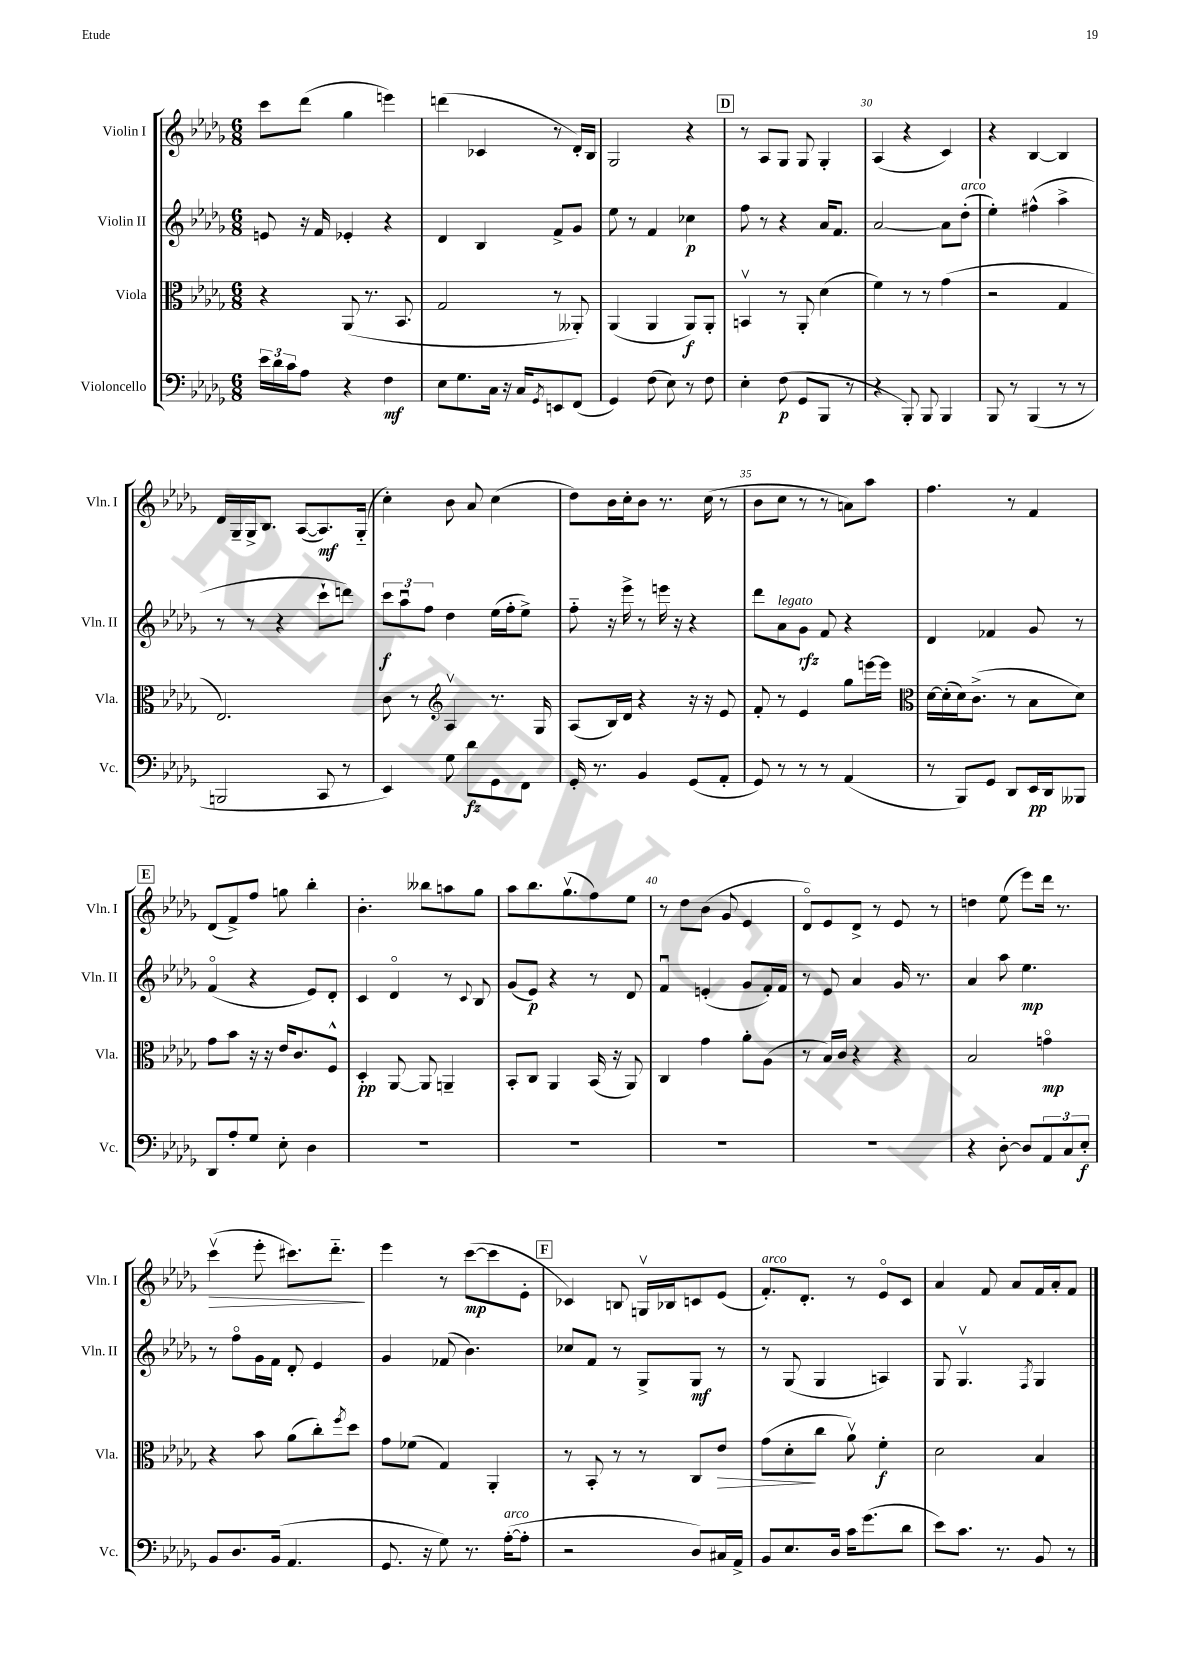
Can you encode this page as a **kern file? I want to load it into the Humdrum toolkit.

**kern	**dynam	**kern	**dynam	**kern	**dynam	**kern	**dynam
*part4	*part4	*part3	*part3	*part2	*part2	*part1	*part1
*staff4	*staff4	*staff3	*staff3	*staff2	*staff2	*staff1	*staff1
*I"Violoncello	*	*I"Viola	*	*I"Violin II	*	*I"Violin I	*
*I'Vc.	*	*I'Vla.	*	*I'Vln. II	*	*I'Vln. I	*
*clefF4	*	*clefC3	*	*clefG2	*	*clefG2	*
*k[b-e-a-d-g-]	*	*k[b-e-a-d-g-]	*	*k[b-e-a-d-g-]	*	*k[b-e-a-d-g-]	*
*M6/8	*	*M6/8	*	*M6/8	*	*M6/8	*
=26	=26	=26	=26	=26	=26	=26	=26
24e-\LL	.	4r	.	8en/	.	8ccc\L	.
24d-\	.	.	.	.	.	.	.
24c\J	.	.	.	.	.	.	.
8A-\J	.	.	.	16r	.	(8ddd-\J	.
.	.	.	.	16f/	.	.	.
4r	.	(8AA-/	.	4e-X'/	.	4gg-\	.
.	.	8.r	.	.	.	.	.
4F\	mf	.	.	4r	.	4eeen\)	.
.	.	8.BB-/	.	.	.	.	.
=27	=27	=27	=27	=27	=27	=27	=27
8E-\L	.	2G-/	.	4d-/	.	(4dddn\	.
8.G-\	.	.	.	.	.	.	.
.	.	.	.	4B-/	.	4c-X/	.
16C\Jk	.	.	.	.	.	.	.
16r	.	.	.	.	.	.	.
16C/KL	.	.	.	.	.	.	.
8qGG-/	.	.	.	.	.	.	.
8EEn/	.	8r	.	8f^/L	.	8r	.
(8FF/J	.	8AA--X'/)	.	8g-/J	.	16d-'/LL)	.
.	.	.	.	.	.	16B-/JJ	.
=28	=28	=28	=28	=28	=28	=28	=28
4GG-/)	.	(4AA-/	.	8ee-\	.	2G-/	.
.	.	.	.	8r	.	.	.
(8F\	.	4AA-/	.	4f/	.	.	.
8E-\)	.	.	.	.	.	.	.
8r	.	8AA-/L)	f	4cc-X\	p	4r	.
8F\	.	8AA-'/J	.	.	.	.	.
!!LO:REH:place=s1:t=D
=29	=29	=29	=29	=29	=29	=29	=29
4E-'\	.	4BBnv/	.	8ff\	.	8r	.
.	.	.	.	8r	.	8A-/L	.
(8F\	p	8r	.	4r	.	8G-/J	.
8GG-/L	.	8AA-'/	.	.	.	8G-/	.
8BBB-/J	.	(4d-\	.	16a-/KL	.	4G-'/	.
.	.	.	.	8.f/J	.	.	.
8r	.	.	.	.	.	.	.
=30	=30	=30	=30	=30	=30	=30	=30
4r	.	4f\)	.	[2a-/	.	(4A-/	.
8BBB-'/)	.	8r	.	.	.	4r	.
8BBB-/	.	8r	.	.	.	.	.
4BBB-/	.	(4g-\	.	8a-\L]	.	4c/)	.
!	!	!	!	!LO:TX:a:i:t=arco	!	!	!
.	.	.	.	(8dd-'\J	.	.	.
=31	=31	=31	=31	=31	=31	=31	=31
8BBB-/	.	2r	.	4ee-'\)	.	4r	.
8r	.	.	.	.	.	.	.
(4BBB-/	.	.	.	(4ff#X^^\	.	[4B-/	.
8r	.	4G-/	.	4aa-^\	.	4B-/]	.
8r	.	.	.	.	.	.	.
!!LO:LB:g=z
=32	=32	=32	=32	=32	=32	=32	=32
2BBBn/	.	2.E-/)	.	8r	.	16d-/LL	.
.	.	.	.	.	.	16G-~/	.
.	.	.	.	8r	.	16G-^/J	.
.	.	.	.	.	.	8.B-/J	.
.	.	.	.	4r	.	.	.
.	.	.	.	.	.	([8A-/L	.
8CC/	.	.	.	8ccc`\L	.	8.A-/])	mf
8r	.	.	.	8dddn\J)	.	.	.
.	.	.	.	.	.	(16G-/Jk	.
=33	=33	=33	=33	=33	=33	=33	=33
4EE-/)	.	8c\	.	12ccc\L	f	4cc'\)	.
.	.	.	.	12aa-u\	.	.	.
.	.	8r	.	.	.	.	.
.	.	.	.	12ff\J	.	.	.
*	*	*clefG2	*	*	*	*	*
8G-\	.	4A-v/	.	4dd-\	.	8b-\	.
8d-\L	fz	.	.	.	.	8a-/	.
8GG-\	.	8.r	.	(16ee-\LL	.	(4cc\	.
.	.	.	.	16ff'\J	.	.	.
8FF\J	.	.	.	8ee-^\J)	.	.	.
.	.	16G-/	.	.	.	.	.
=34	=34	=34	=34	=34	=34	=34	=34
16GG-'/	.	(8A-/L	.	8ff\	.	8dd-\L)	.
8.r	.	.	.	.	.	.	.
.	.	16B-/L)	.	16r	.	16b-\L	.
.	.	16d-/JJ	.	16eee-^\	.	16cc'\J	.
4BB-/	.	4r	.	8r	.	8b-\J	.
.	.	.	.	16eeen\	.	8.r	.
.	.	.	.	16r	.	.	.
(8GG-/L	.	16r	.	4r	.	.	.
.	.	16r	.	.	.	(16cc\	.
8AA-'/J	.	8e-/	.	.	.	8r	.
=35	=35	=35	=35	=35	=35	=35	=35
8GG-/)	.	8f'/	.	8ddd-\L	.	8b-\L	.
!	!	!	!	!LO:TX:a:i:t=legato	!	!	!
8r	.	8r	.	8a-\	.	8cc\J	.
8r	.	4e-/	.	8g-\J	rfz	8r	.
8r	.	.	.	8f/	.	8r	.
(4AA-/	.	8gg-\L	.	4r	.	8an\L)	.
.	.	[16eeen\L	.	.	.	8aa-\J	.
.	.	16eee\JJ]	.	.	.	.	.
=36	=36	=36	=36	=36	=36	=36	=36
*	*	*clefC3	*	*	*	*	*
8r	.	[16d-\LL	.	4d-/	.	4.ff\	.
.	.	(16d-'\]	.	.	.	.	.
8BBB-/L)	.	16d-\J)	.	.	.	.	.
.	.	(8.c^\J	.	.	.	.	.
8GG-/J	.	.	.	4f-X/	.	.	.
8DD-/L	.	8r	.	.	.	8r	.
16EE-/L	pp	8B-\L	.	8g-/	.	4f/	.
16DD-/J	.	.	.	.	.	.	.
8BBB--X/J	.	8d-\J)	.	8r	.	.	.
!!LO:LB:g=z
!!LO:REH:place=s1:t=E
=37	=37	=37	=37	=37	=37	=37	=37
8DD-/L	.	8g-\L	.	(4f/	.	(8d-/L	.
8A-'/	.	8b-\J	.	.	.	8f^/)	.
8G-/J	.	16r	.	4r	.	8ff/J	.
.	.	16r	.	.	.	.	.
8E-'\	.	16e-/KL	.	.	.	8ggn\	.
.	.	8.c/	.	.	.	.	.
4D-\	.	.	.	8e-/L)	.	4bb-'\	.
.	.	8F^^/J	.	8d-'/J	.	.	.
=38	=38	=38	=38	=38	=38	=38	=38
2.r	.	4D-'/	pp	4c/	.	4.b-'\	.
.	.	[8AA-/	.	4d-/	.	.	.
.	.	8AA-/]	.	.	.	8bb--X\L	.
.	.	4AAn~/	.	8r	.	8aan\	.
.	.	.	.	8qqc/	.	.	.
.	.	.	.	8B-/	.	8gg-\J	.
=39	=39	=39	=39	=39	=39	=39	=39
2.r	.	8BB-'/L	.	(8g-/L	.	8aa-\L	.
.	.	8C/J	.	8e-/J)	p	8.bb-\	.
.	.	4AA-/	.	4r	.	.	.
.	.	.	.	.	.	(8.gg-v\	.
.	.	(16BB-/	.	8r	.	8ff\)	.
.	.	16r	.	.	.	.	.
.	.	8AA-/)	.	8d-/	.	8ee-\J	.
=40	=40	=40	=40	=40	=40	=40	=40
2.r	.	4C/	.	4fu/	.	8r	.
.	.	.	.	.	.	8dd-\L	.
.	.	4g-\	.	(4en'/	.	(8b-\J	.
.	.	.	.	.	.	8g-/	.
.	.	8a-'\L	.	8g-/L	.	4e-/	.
.	.	(8A-\J	.	16f'/L)	.	.	.
.	.	.	.	16f/JJ	.	.	.
=41	=41	=41	=41	=41	=41	=41	=41
2.r	.	8r	.	8r	.	8d-/L)	.
.	.	16B-/LL)	.	8e-/	.	8e-/	.
.	.	16c/JJ	.	.	.	.	.
.	.	4r	.	4a-/	.	8d-^/J	.
.	.	.	.	.	.	8r	.
.	.	4r	.	16g-/	.	8e-/	.
.	.	.	.	8.r	.	.	.
.	.	.	.	.	.	8r	.
=42	=42	=42	=42	=42	=42	=42	=42
4r	.	2B-/	.	4a-/	.	4ddn\	.
[8D-'\	.	.	.	8aa-\	.	(8ee-\	.
8D-/L]	.	.	.	4.ee-\	mp	8eee-\L)	.
12AA-/	.	4gn\	mp	.	.	16ddd-\Jk	.
.	.	.	.	.	.	8.r	.
12C/	.	.	.	.	.	.	.
12E-'/J	f	.	.	.	.	.	.
!!LO:LB:g=z
=43	=43	=43	=43	=43	=43	=43	=43
!	!	!	!	!	!	!	!LO:HP:b
8BB-/L	.	4r	.	8r	.	(4cccv\	>
8.D-/	.	.	.	8ff\L	.	.	.
.	.	8b-\	.	16g-\L	.	8eee-'\	.
(16BB-/Jk	.	.	.	16f\JJ	.	.	.
4.AA-/	.	(8a-\L	.	8d-'/	.	8.ccc#X\L)	.
.	.	8cc'\)	.	4e-/	.	.	.
.	.	.	.	.	.	8.ddd-\J	.
.	.	8qff/	.	.	.	.	.
.	.	8dd-\J	.	.	.	.	.
.	.	.	.	.	.	.	]
=44	=44	=44	=44	=44	=44	=44	=44
8.GG-/	.	8g-\L	.	4g-/	.	4eee-\	.
.	.	(8f-X\J	.	.	.	.	.
16r	.	.	.	.	.	.	.
8G-\)	.	4G-/)	.	(8f-X/	.	8r	.
8.r	.	.	.	4.b-\)	.	([8ccc\L	mp
.	.	4AA-'/	.	.	.	8ccc\]	.
!LO:TX:a:i:t=arco	!	!	!	!	!	!	!
([16A-'\KL	.	.	.	.	.	.	.
8A-'\J]	.	.	.	.	.	8e-'\J	.
!!LO:REH:place=s1:t=F
=45	=45	=45	=45	=45	=45	=45	=45
2r	.	8r	.	8cc-X/L	.	4c-X/)	.
.	.	8BB-'/	.	8f/J	.	.	.
.	.	8r	.	8r	.	8Bn/	.
.	.	8r	.	8G-^/L	.	16Gnv/LL	.
.	.	.	.	.	.	16B-X/J	.
8D-/L)	.	8C/L	.	8G-/J	mf	8cn/	.
!	!	!	!LO:HP:b	!	!	!	!
16C#X/L	.	8e-/J	>	8r	.	(8e-/J	.
16AA-^/JJ	.	.	.	.	.	.	.
=46	=46	=46	=46	=46	=46	=46	=46
!	!	!	!	!	!	!LO:TX:a:i:t=arco	!
8BB-/L	.	(8g-\L	.	8r	.	8.f'/L)	.
8.E-/	.	8d-'\	.	(8G-/	.	.	.
.	.	.	.	.	.	8.d-'/J	.
.	.	8cc\J	]	4G-/	.	.	.
16D-/Jk	.	.	.	.	.	.	.
16c\KL	.	8a-v\)	.	.	.	8r	.
(8.g-\	.	.	.	.	.	.	.
.	.	4f'\	f	4An/)	.	8e-/L	.
8d-\J	.	.	.	.	.	8c/J	.
=47	=47	=47	=47	=47	=47	=47	=47
8e-\L)	.	2d-\	.	8G-/	.	4a-/	.
8.c\J	.	.	.	4.G-v/	.	.	.
.	.	.	.	.	.	8f/	.
8.r	.	.	.	.	.	.	.
.	.	.	.	.	.	8a-/L	.
.	.	.	.	8qF/	.	.	.
8BB-/	.	4B-/	.	4G-/	.	16f/L	.
.	.	.	.	.	.	16a-'/J	.
8r	.	.	.	.	.	8f/J	.
==	==	==	==	==	==	==	==
*-	*-	*-	*-	*-	*-	*-	*-
